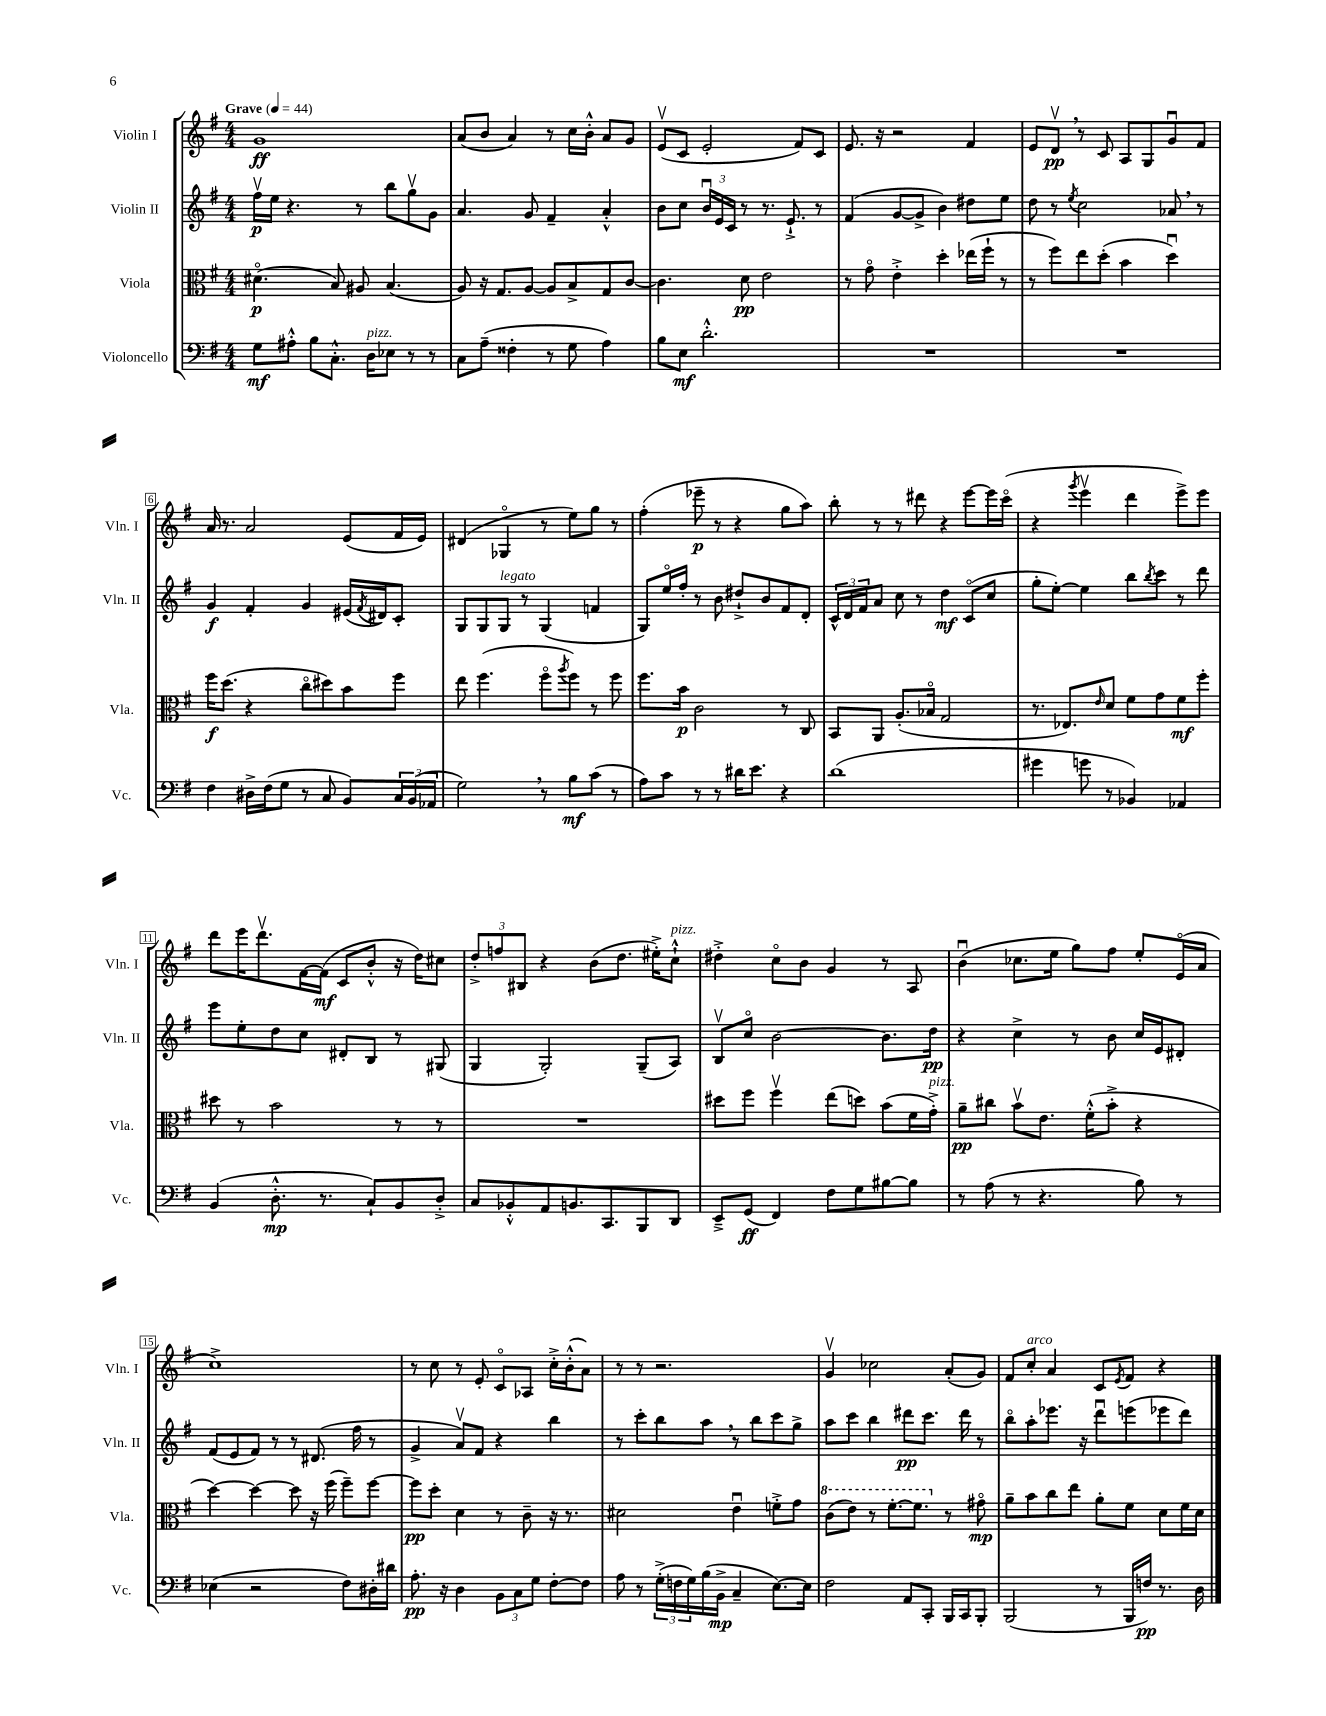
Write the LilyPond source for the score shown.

<<
\new StaffGroup <<
\new Staff = "s0" \with { instrumentName = "Violin I" shortInstrumentName = "Vln. I" } {
    \clef treble \key g \major \numericTimeSignature \time 4/4 \tempo "Grave" 4 = 44
    g'1\ff |
    a'8( b'8 a'4) r8 c''16 b'16-.-^ a'8 g'8 |
    e'8\upbow( c'8 e'2-. fis'8) c'8 |
    e'8. r16 r2 fis'4 |
    e'8 d'8\upbow\pp \breathe r8 c'8 a8 g8 g'8\downbow fis'8 |
    a'16 r8. a'2 e'8( fis'16 e'16) |
    dis'4( ges4\flageolet r8 e''8) g''8 r8 |
    fis''4-.( ees'''8--\p r8 r4 g''8 a''8) |
    b''8-. r8 r8 dis'''8 r4 e'''8~ e'''16 c'''16\flageolet( |
    r4 \acciaccatura { g'''8 } e'''4\upbow d'''4 e'''8->) e'''8 |
    d'''8 e'''16 d'''8.\upbow fis'16~ fis'16\mf( c'8 b'8-.-^ r16 d''16) cis''8 |
    \tuplet 3/2 { d''8-.-> f''8 bis8 } r4 b'8( d''8. eis''16-.->) c''8-!-^^\markup { \italic "pizz." } |
    dis''4-.-> c''8\flageolet b'8 g'4 r8 a8 |
    b'4\downbow( ces''8. e''16 g''8) fis''8 e''8-. e'16\flageolet( a'16 |
    c''1->) |
    r8 c''8 r8 e'8-. c'8\flageolet aes8 c''16-.-> b'16-.-^( a'8) |
    r8 r8 r2. |
    g'4\upbow ces''2 a'8-.( g'8) |
    fis'8 c''8-.^\markup { \italic "arco" } a'4 c'8 \acciaccatura { e'8 } fis'8 r4 \bar "|." |
}
\new Staff = "s1" \with { instrumentName = "Violin II" shortInstrumentName = "Vln. II" } {
    \clef treble \key g \major \numericTimeSignature \time 4/4
    fis''16\upbow\p e''16 r4. r8 b''8 g''8\upbow g'8 |
    a'4. g'8 fis'4-- a'4-.-^ |
    b'8 c''8 \tuplet 3/2 { b'16\downbow e'16 c'16 } r8 r8. e'8.-!-> r8 |
    fis'4( g'8~ g'8-> b'4) dis''8 e''8 |
    d''8 r8 \acciaccatura { e''8 } c''2 aes'8 \breathe r8 |
    g'4\f fis'4-. g'4 eis'16( \acciaccatura { fis'8 } dis'16) c'8-. |
    g8 g8 g8^\markup { \italic "legato" } r8 g4( f'4 |
    g8) e''16\flageolet fis''16-. r8 b'8 dis''8-!-> b'8 fis'8 d'8-. |
    \tuplet 3/2 { c'16-^ d'16 fis'16 } a'8 c''8 r8 d''4\mf c'8\flageolet( c''8 |
    g''8-. e''8~-.) e''4 b''8 \acciaccatura { b''8 } c'''8 r8 d'''8 |
    e'''8 e''8-. d''8 c''8 dis'8-. b8 r8 gis8( |
    g4 g2-.) g8--( a8) |
    b8\upbow c''8\flageolet b'2~ b'8. d''16\pp |
    r4 c''4-> r8 b'8 c''16 e'16 dis'8-. |
    fis'8( e'8 fis'8) r8 r8 dis'8.( fis''16 r8 |
    g'4-> a'8\upbow) fis'8 r4 b''4 |
    r8 c'''8-. b''8 a''8 \breathe r8 b''8 c'''8 g''8-> |
    a''8 c'''8 b''4 dis'''8\pp c'''8. dis'''16 r8 |
    b''8\flageolet a''8-. ees'''8. r16 d'''8\downbow e'''8( ees'''8 d'''8) \bar "|." |
}
\new Staff = "s2" \with { instrumentName = "Viola" shortInstrumentName = "Vla." } {
    \clef alto \key g \major \numericTimeSignature \time 4/4
    dis'4.\flageolet\p( b8) ais8 b4.( |
    a8) r16 g8. a8~ a8 b8-> g8 c'8~ |
    c'4. d'8\pp e'2 |
    r8 g'8\flageolet e'4-.-> d''4-. ees''16( fis''16-! r8 |
    r8 fis''8) e''8 d''8-.( b'4 d''4\downbow) |
    fis''16\f d''8.( r4 c''8\flageolet dis''8) b'8 fis''8 |
    e''8 fis''4.( fis''8\flageolet \acciaccatura { a''8 } fis''8) r8 fis''8 |
    fis''8. b'16\p c'2 r8 c8 |
    b,8 a,8 a8.-.( bes16\flageolet g2 |
    r8. ees8.) \grace { e'16 } d'8 fis'8 g'8 fis'8\mf fis''8-. |
    dis''8 r8 b'2 r8 r8 |
    R1 |
    dis''8 fis''8 fis''4\upbow e''8( d''8) b'8( fis'16 g'16-.->^\markup { \italic "pizz." }) |
    a'8--\pp cis''8 b'8\upbow e'8. fis'16-.-^( b'8-.-> r4 |
    d''4~) d''4~ d''8 r16 fis''16( fis''8--) fis''8~ |
    fis''8\pp d''8-. d'4 r8 c'8-- r16 r8. |
    dis'2 e'4\downbow f'8-.-> g'8 |
    \ottava #1 c''8( e''8) r8 fis''8.~-. fis''8. \ottava #0 r8 gis'8\flageolet\mp |
    a'8-- b'8 c''8 e''8 a'8-. fis'8 d'8 fis'16 d'16 \bar "|." |
}
\new Staff = "s3" \with { instrumentName = "Violoncello" shortInstrumentName = "Vc." } {
    \clef bass \key g \major \numericTimeSignature \time 4/4
    g8\mf ais8-.-^ b8 c8.-.-^ d16^\markup { \italic "pizz." } ees8 r8 r8 |
    c8 a8--( fisis4-. r8 g8 a4) |
    b8 e8\mf d'2.-.-^ |
    R1 |
    R1 |
    fis4 dis16-> fis16( g8 r8 c8 b,8) \tuplet 3/2 { c16 b,16( aes,16 } |
    g2) \breathe r8 b8\mf c'8( r8 |
    a8) c'8 r8 r8 dis'16 e'8. r4 |
    d'1( |
    gis'4 g'8 r8 bes,4) aes,4 |
    b,4( d8.-.-^\mp r8. c8-!) b,8 d8-.-> |
    c8 bes,8-.-^ a,8 b,8. c,8. b,,8 d,8 |
    e,8---> g,8\ff( fis,4) fis8 g8 bis8~ bis8 |
    r8 a8( r8 r4. b8) r8 |
    ees4( r2 fis8) dis16-. dis'16 |
    a8.-.\pp r16 d4 \tuplet 3/2 { b,8 c8 g8 } fis8~-. fis8 |
    a8 r8 \tuplet 3/2 { g16-.->( f16 g16) } b16( b,16->\mp c4-- e8.~) e16 |
    fis2 a,8 c,8-. b,,16 c,16 b,,8-. |
    b,,2( r8 b,,16 f16\pp) r8. d16 \bar "|." |
}
>>
>>
\layout { \context { \Score \override BarNumber.stencil = #(make-stencil-boxer 0.1 0.3 ly:text-interface::print) } }
